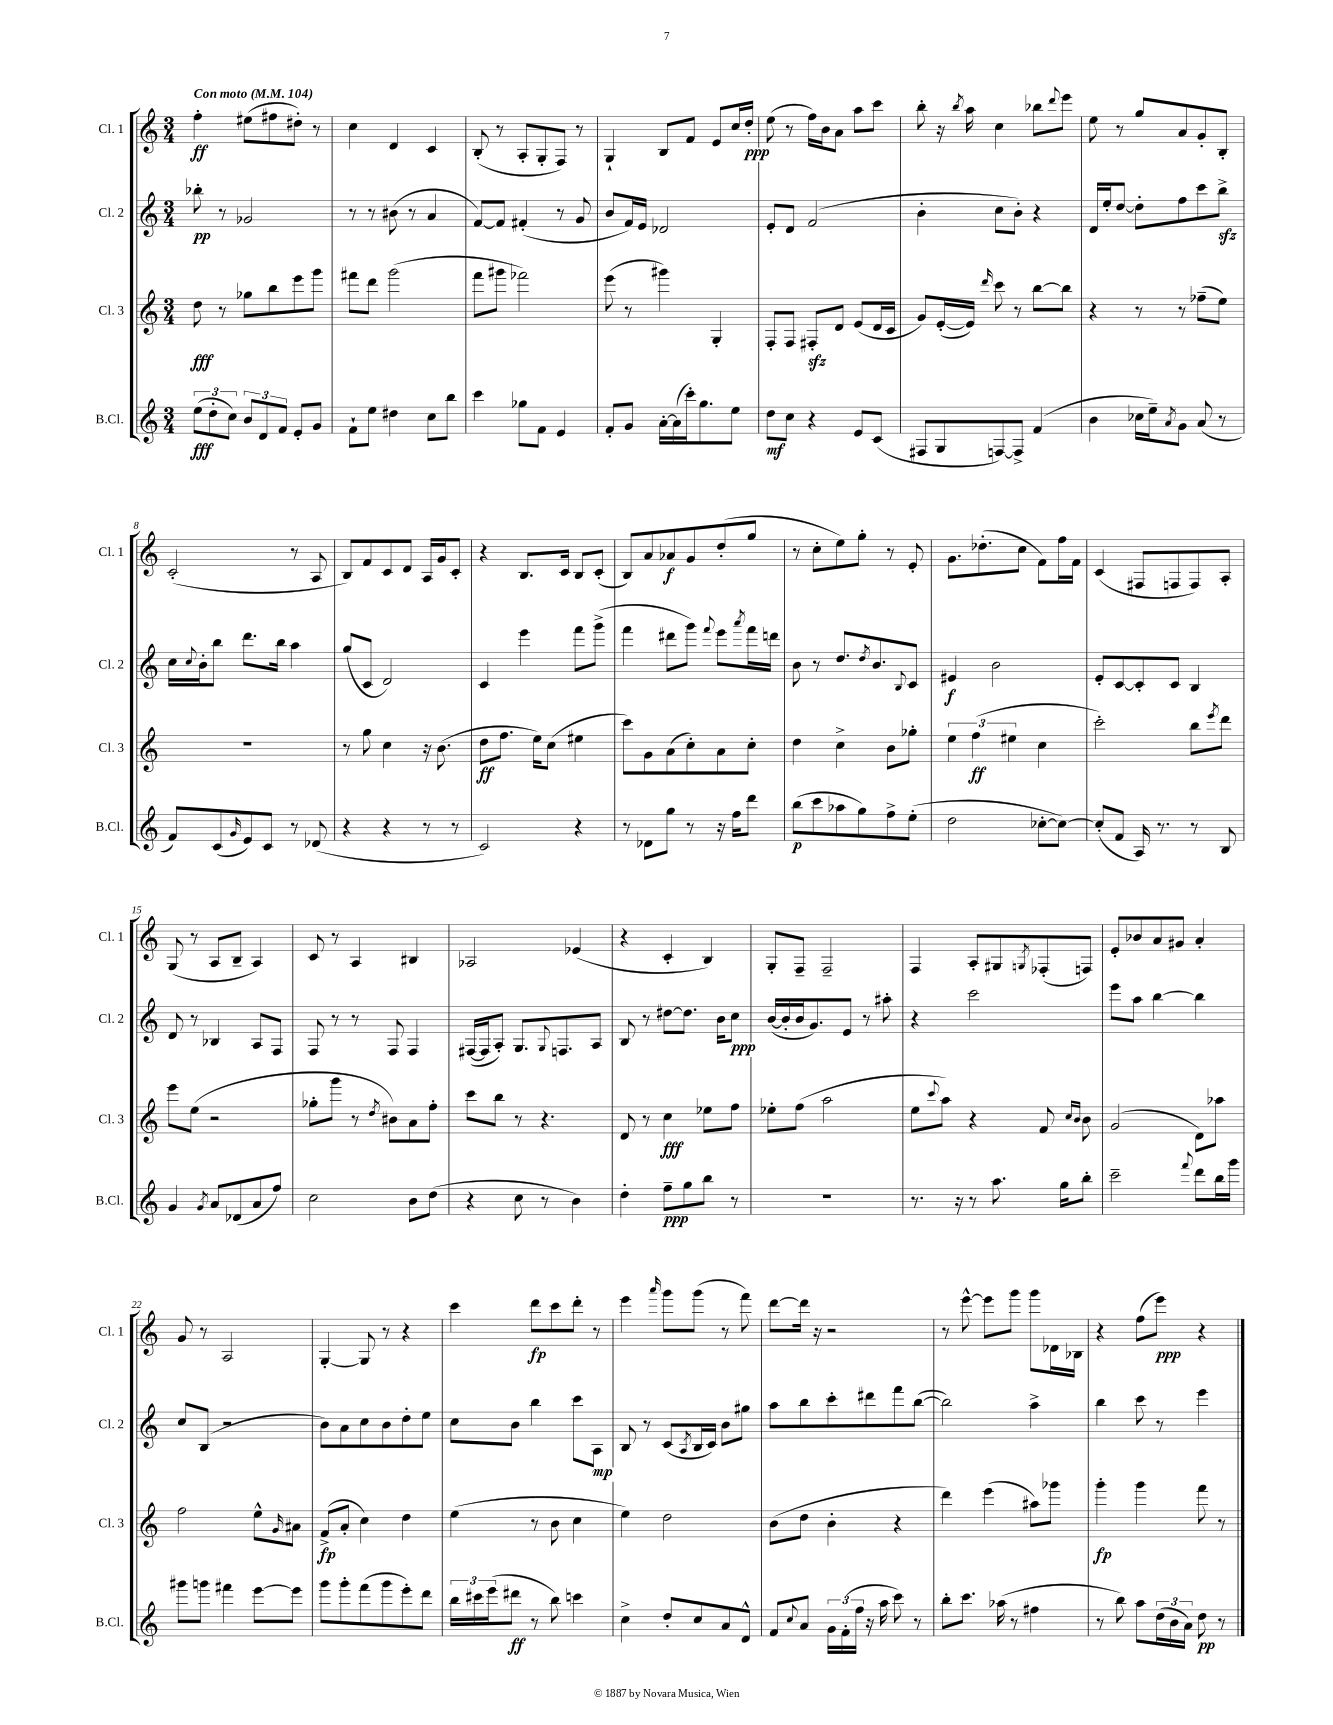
<<
\new StaffGroup <<
\new Staff = "s0" \with { instrumentName = "Cl. 1" shortInstrumentName = "Cl. 1" } {
    \clef treble \key c \major \numericTimeSignature \time 3/4 \tempo "Con moto" 4 = 104
    f''4-.\ff eis''8( fis''8 dis''8-.) r8 |
    c''4 d'4 c'4 |
    b8-.( r8 a8-. g8-. f8) r8 |
    g4-! b8 f'8 e'8 c''16 d''16-.\ppp |
    e''8( r8 f''16) b'16 a'8 a''8 c'''8 |
    b''8-. r16 \acciaccatura { b''8 } a''16 c''4 bes''8 \appoggiatura { d'''8 } e'''8 |
    e''8 r8 g''8 a'8 g'8-. b8-. |
    c'2-.( r8 a8 |
    b8) f'8 c'8 d'8 a16 g'16 c'8-. |
    r4 b8. c'16 b8 c'8-.( |
    b8) a'8 aes'8\f g'8 d''8-.( g''8 |
    r8 c''8-. e''8) g''8-. r8 e'8-. |
    g'8. des''8.-.( c''8 f'8) f''16 f'16 |
    c'4( fis8 f8 f8) a8-. |
    g8( r8 a8 b8-- a4) |
    c'8 r8 a4 bis4 |
    aes2 ees'4( |
    r4 c'4-. b4) |
    g8-. f8-- f2-- |
    f4 a8-. gis8 \acciaccatura { g8 } fes8-.( f8) |
    e'8-. bes'8 a'8 gis'8 a'4-. |
    g'8 r8 a2 |
    g4~-. g8 r8 r4 |
    c'''4 d'''8\fp c'''8 d'''8-. r8 |
    e'''4 \grace { a'''16 } g'''8 g'''8( r8 f'''8) |
    d'''8~ d'''16 r16 r2 |
    r8 e'''8~-^ e'''8 g'''8 g'''8 des'16 bes16 |
    r4 f''8( e'''8\ppp) r4 \bar "|." |
}
\new Staff = "s1" \with { instrumentName = "Cl. 2" shortInstrumentName = "Cl. 2" } {
    \clef treble \key c \major \numericTimeSignature \time 3/4
    bes''8-.\pp r8 ges'2 |
    r8 r8 bis'8( r8 a'4 |
    f'8~) f'8 fis'4-.( r8 g'8 |
    b'8 f'16) e'16 des'2 |
    e'8-. d'8 f'2( |
    b'4-. c''8 b'8-.) r4 |
    d'16 e''16-. d''8~ d''8-. f''8 c'''8 b''8->\sfz |
    c''16 \appoggiatura { c''8 } b'16-. b''8 d'''8. b''16 a''4 |
    g''8( c'8 d'2) |
    c'4 e'''4 f'''8 g'''8->( |
    f'''4 dis'''8 g'''8) \appoggiatura { f'''8 } e'''8 \acciaccatura { a'''8 } f'''16 d'''16 |
    b'8 r8 d''8. \acciaccatura { d''8 } b'8. \appoggiatura { b8 } c'8 |
    eis'4\f b'2 |
    e'8-. c'8~ c'8-. c'8 b4 |
    d'8 r8 bes4 a8 f8 |
    f8 r8 r8 f8 f4 |
    fis16~( fis16 a8-.) g8. \appoggiatura { g8 } f8. a8 |
    b8 r8 dis''8~ dis''8. b'16 c''8\ppp |
    b'16~( b'16-. b'16 g'8.) e'8 r8 ais''8-. |
    r4 c'''2 |
    e'''8 a''8 b''4~ b''4 |
    c''8 b8( r2 |
    b'8) a'8 c''8 b'8 d''8-. e''8 |
    c''8 b'8 b''4 c'''8 a8\mp |
    b8 r8 c'8( \acciaccatura { a8 } b16 c'16) b'8 gis''8 |
    a''8 b''8 c'''8-. dis'''8 f'''8 b''8~( |
    b''2) a''4-> |
    b''4 c'''8 r8 e'''4 \bar "|." |
}
\new Staff = "s2" \with { instrumentName = "Cl. 3" shortInstrumentName = "Cl. 3" } {
    \clef treble \key c \major \numericTimeSignature \time 3/4
    d''8\fff r8 ges''8 b''8 e'''8 g'''8 |
    fis'''8 d'''8 g'''2( |
    f'''8 gis'''8 fes'''2) |
    e'''8( r8 gis'''4) g4-. |
    f8-. f8 fis8-.\sfz d'8 e'8( d'16 c'16 |
    g'8) e'16~-.( e'16) \grace { d'''16 } c'''8 r8 b''8~ b''8 |
    r4 r8 r8 fes''8--( e''8) |
    R2. |
    r8 g''8 c''4 r16 b'8.( |
    d''8\ff f''8. e''16) c''8( eis''4 |
    c'''8) g'8 a'8( c''8-.) a'8 c''8-. |
    d''4 c''4-> b'8 ges''8-. |
    \tuplet 3/2 { e''4 f''4\ff( eis''4 } c''4 |
    c'''2-.) b''8 \acciaccatura { e'''8 } d'''8 |
    e'''8 e''8( r2 |
    ges''8-. g'''8 r8 \acciaccatura { d''8 } bis'8) a'8 f''8-. |
    c'''8 b''8 r8 r4. |
    d'8 r8 c''4\fff ees''8 f''8 |
    ees''8-. f''8( a''2 |
    e''8 \appoggiatura { c'''8 } a''8) r4 f'8 \grace { c''16 b'16 } b'8 |
    g'2( d'8) aes''8 |
    f''2 e''8-^ \grace { g'16 } ais'8 |
    f'8->\fp( a'8-. c''4) d''4 |
    e''4( r8 b'8 c''4 |
    e''4) d''2 |
    b'8( d''8 b'4-. r4 |
    d'''4) e'''4( ais''8) ges'''8 |
    g'''4-.\fp g'''4 f'''8 r8 \bar "|." |
}
\new Staff = "s3" \with { instrumentName = "B.Cl." shortInstrumentName = "B.Cl." } {
    \clef treble \key c \major \numericTimeSignature \time 3/4
    \tuplet 3/2 { e''8\fff( d''8-. c''8) } \tuplet 3/2 { b'8 d'8 f'8 } e'8-. g'8 |
    f'8-! e''8 dis''4 c''8 b''8 |
    c'''4 ges''8 f'8 e'4 |
    f'8-. g'8 a'16~-. a'16( c'''16-.) g''8. e''8 |
    d''8\mf c''8 r4 e'8 c'8( |
    fis8 g8 f8~) f8-> f'4( |
    b'4 ces''16 e''16--) \acciaccatura { a'8 } g'8 a'8( r8 |
    f'8) c'8( \grace { g'16 } e'8) c'8 r8 des'8( |
    r4 r4 r8 r8 |
    c'2) r4 |
    r8 des'8 g''8 r8 r16 f''16 d'''8 |
    b''8\p( c'''8 aes''8 g''8) f''8-> e''8-.( |
    d''2 ces''8~-. ces''8~) |
    ces''8-.( f'8 a16) r8. r8 b8 |
    g'4 \acciaccatura { g'8 } a'8 des'8( a'8 f''8) |
    c''2 b'8 d''8( |
    r4 c''8 r8 b'4) |
    d''4-. f''8--\ppp g''8 b''8 r8 |
    R2. |
    r8. r16 r8 a''8. g''16 b''8-. |
    c'''2-- \appoggiatura { f'''8 } d'''8 b''16 g'''16 |
    gis'''8 g'''8 fis'''4 e'''8~ e'''8 |
    g'''8 g'''8-. f'''8( g'''8 e'''8-.) d'''8 |
    \tuplet 3/2 { b''16 cis'''16 e'''16( } dis'''8\ff r8 b''8) c'''4 |
    c''4-> d''8-. c''8 a'8 d'8-^ |
    f'8 \appoggiatura { c''8 } a'8 \tuplet 3/2 { g'16 f'16-.( f''16 } r16 a''16 c'''8) r8 |
    b''8-. c'''8. aes''16( r8 fis''4 |
    r8 b''8) a''8 \tuplet 3/2 { d''16( b'16 a'16) } d''8\pp r8 \bar "|." |
}
>>
>>
